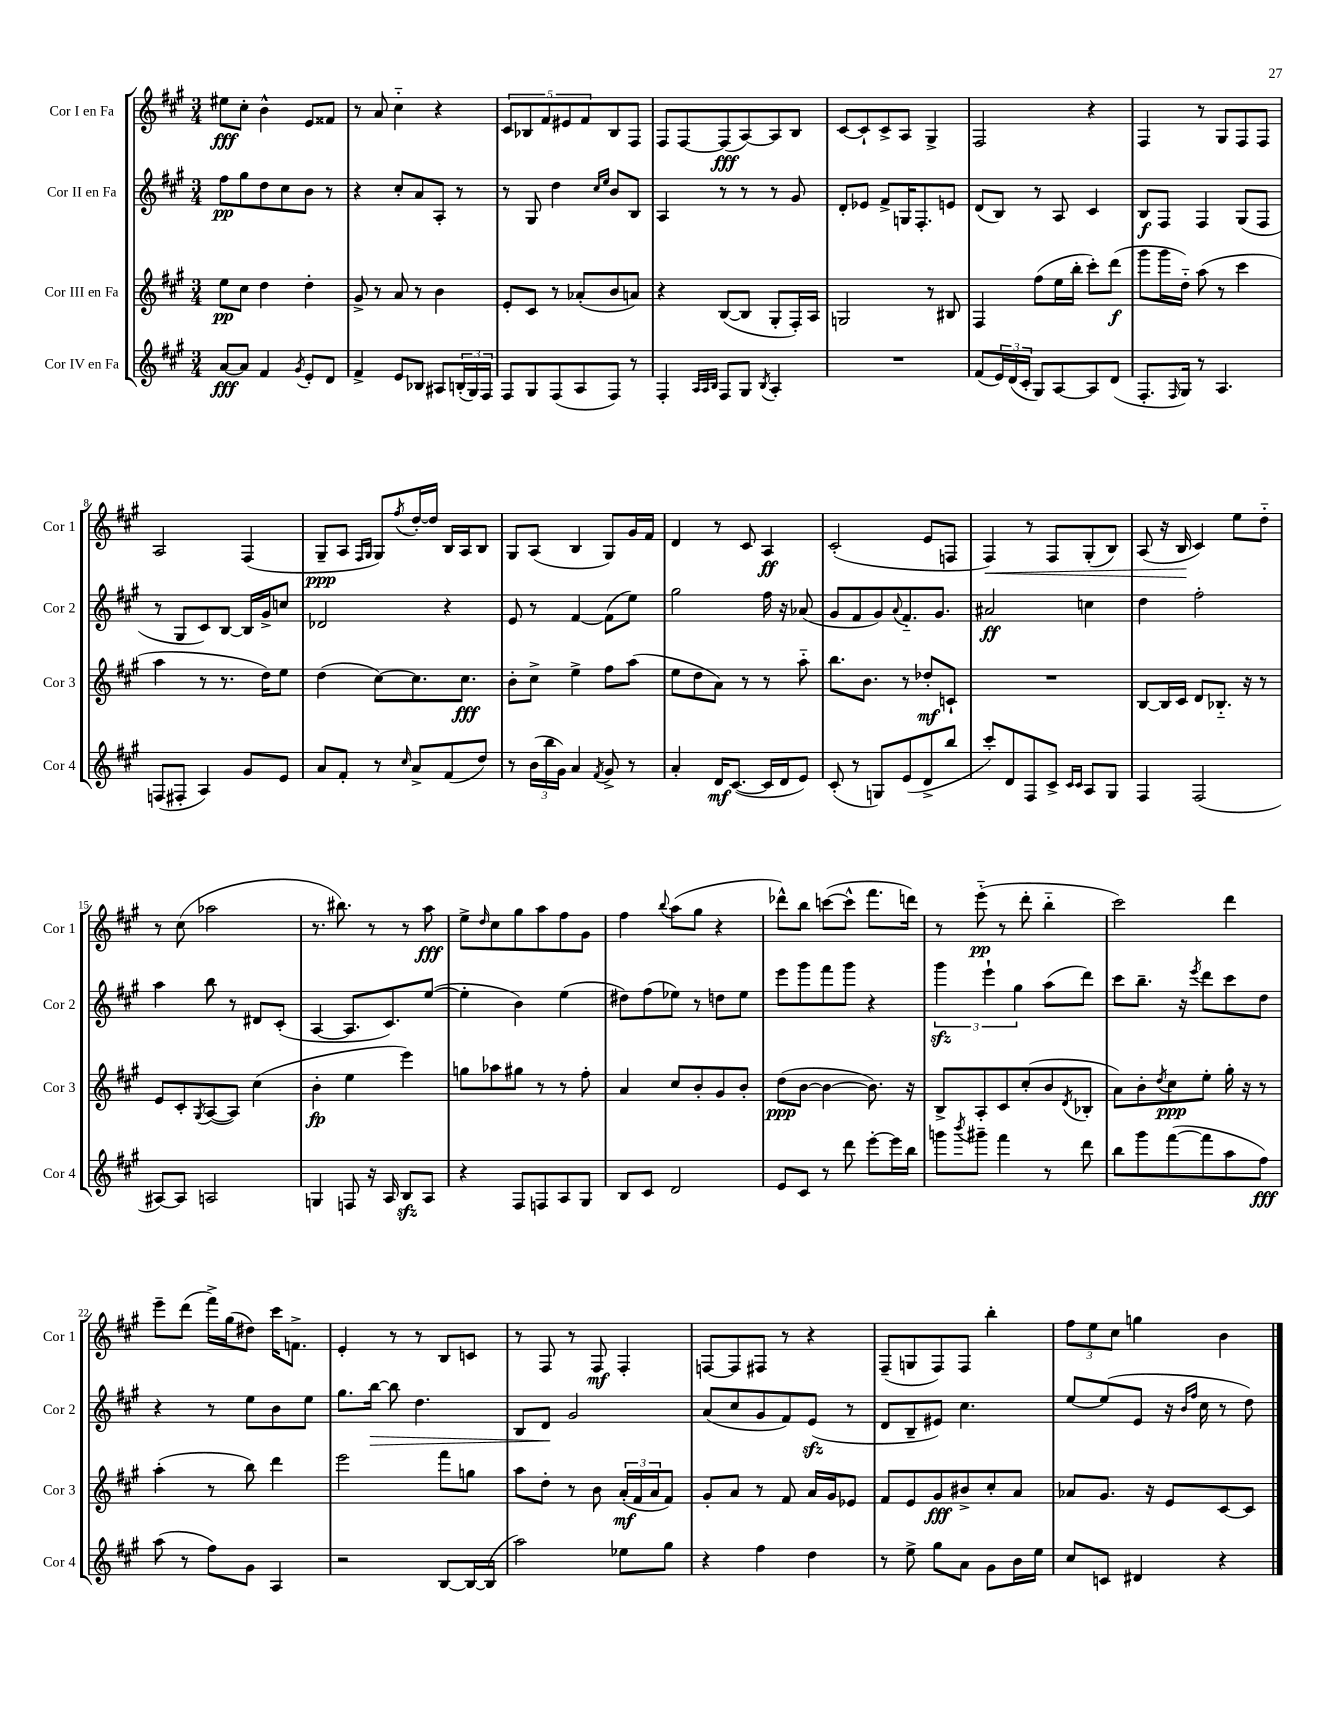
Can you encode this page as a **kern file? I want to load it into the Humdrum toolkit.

**kern	**dynam	**kern	**dynam	**kern	**dynam	**kern	**dynam
*part4	*part4	*part3	*part3	*part2	*part2	*part1	*part1
*staff4	*staff4	*staff3	*staff3	*staff2	*staff2	*staff1	*staff1
*I"Cor IV en Fa	*	*I"Cor III en Fa	*	*I"Cor II en Fa	*	*I"Cor I en Fa	*
*I'Cor 4	*	*I'Cor 3	*	*I'Cor 2	*	*I'Cor 1	*
*clefG2	*	*clefG2	*	*clefG2	*	*clefG2	*
*k[f#c#g#]	*	*k[f#c#g#]	*	*k[f#c#g#]	*	*k[f#c#g#]	*
*M3/4	*	*M3/4	*	*M3/4	*	*M3/4	*
=1	=1	=1	=1	=1	=1	=1	=1
[8a/L	fff	8ee\L	pp	8ff#\L	pp	8ee#X\L	fff
8a/J]	.	8cc#\J	.	8gg#\	.	8cc#'\J	.
4f#/	.	4dd\	.	8dd\	.	4b^^\	.
.	.	.	.	8cc#\	.	.	.
8qg#/	.	.	.	.	.	.	.
8e'/L	.	4dd'\	.	8b\J	.	8e/L	.
8d/J	.	.	.	8r	.	8f##X/J	.
=2	=2	=2	=2	=2	=2	=2	=2
4f#^/	.	8g#^/	.	4r	.	8r	.
.	.	8r	.	.	.	8a/	.
8e/L	.	8a/	.	8cc#'/L	.	4cc#\	.
8B-X/J	.	8r	.	8a/	.	.	.
8A#X/L	.	4b\	.	8A'/J	.	4r	.
(24Bn'/L	.	.	.	8r	.	.	.
24G#/)	.	.	.	.	.	.	.
24F#/JJ	.	.	.	.	.	.	.
=3	=3	=3	=3	=3	=3	=3	=3
8F#/L	.	8e'/L	.	8r	.	10c#/L	.
.	.	.	.	.	.	10B-X/	.
8G#/	.	8c#/J	.	8G#/	.	.	.
.	.	.	.	.	.	10f#/	.
(8F#/	.	8r	.	4dd\	.	.	.
.	.	.	.	.	.	10e#X/	.
8A/	.	(8a-X'/L	.	.	.	.	.
.	.	.	.	.	.	10f#/	.
.	.	.	.	16qqcc#/LL	.	.	.
.	.	.	.	16qqee/JJ	.	.	.
8F#/J)	.	8b/	.	8b/L	.	8B-/	.
8r	.	8an/J)	.	8B/J	.	8F#/J	.
=4	=4	=4	=4	=4	=4	=4	=4
4F#'/	.	4r	.	4A/	.	8F#/L	.
.	.	.	.	.	.	[8F#/	.
32qqA/LLL	.	.	.	.	.	.	.
32qqA/	.	.	.	.	.	.	.
32qqB/JJJ	.	.	.	.	.	.	.
8F#/L	.	([8B/L	.	8r	.	(8F#/]	fff
8G#/J	.	8B/J]	.	8r	.	[8A/)	.
8qB/	.	.	.	.	.	.	.
4A'/	.	8G#'/L	.	8r	.	8A/]	.
.	.	16F#'/L)	.	8g#/	.	8B/J	.
.	.	16A/JJ	.	.	.	.	.
=5	=5	=5	=5	=5	=5	=5	=5
2.r	.	2Gn/	.	8d'/L	.	[8c#/L	.
.	.	.	.	8e-X/J	.	8c#`/]	.
.	.	.	.	8f#^/L	.	8c#^/	.
.	.	.	.	16Gn/K	.	8A/J	.
.	.	.	.	8.F#'/	.	.	.
.	.	8r	.	.	.	4G#^/	.
.	.	8B#X/	.	8en/J	.	.	.
=6	=6	=6	=6	=6	=6	=6	=6
(8f#/L	.	4F#/	.	(8d/L	.	2F#/	.
24e/L)	.	.	.	8B/J)	.	.	.
(24d/	.	.	.	.	.	.	.
24c#'/JJ	.	.	.	.	.	.	.
8G#/L)	.	(8ff#\L	.	8r	.	.	.
[8A/	.	16ee\L	.	8A/	.	.	.
.	.	16bb'\JJ	.	.	.	.	.
8A/]	.	8ccc#'\L)	.	4c#/	.	4r	.
(8d/J	.	(8ddd\J	f	.	.	.	.
=7	=7	=7	=7	=7	=7	=7	=7
8.F#'/L	.	8ggg#\L	.	8B/L	f	4F#/	.
.	.	16ggg#\L	.	8F#/J	.	.	.
16qqF#/	.	.	.	.	.	.	.
16G#/Jk)	.	16dd\JJ)	.	.	.	.	.
8r	.	(8aa\	.	4F#/	.	8r	.
4.A/	.	8r	.	.	.	8G#/L	.
.	.	4ccc#\	.	(8G#/L	.	8F#/	.
.	.	.	.	8F#/J	.	8F#/J	.
!!LO:LB:g=z
=8	=8	=8	=8	=8	=8	=8	=8
(8Fn/L	.	4aa\	.	8r	.	2A/	.
8F#X'/J	.	.	.	8G#/L	.	.	.
4A/)	.	8r	.	8c#/)	.	.	.
.	.	8.r	.	[8B/J	.	.	.
8g#/L	.	.	.	16B/LL]	.	(4F#/	.
.	.	16dd\KL)	.	16g#^/J	.	.	.
8e/J	.	8ee\J	.	8ccn/J	.	.	.
=9	=9	=9	=9	=9	=9	=9	=9
8a/L	.	(4dd\	.	2d-X/	.	8G#~/L	ppp
8f#'/J	.	.	.	.	.	8A/J	.
.	.	.	.	.	.	16qqF#/LL	.
.	.	.	.	.	.	16qqG#/JJ	.
8r	.	[8cc#\L)	.	.	.	8G#/L)	.
16qqcc#/	.	.	.	.	.	8qff#/	.
8a^/L	.	8.cc#\]	.	.	.	[16dd'/L	.
.	.	.	.	.	.	16dd/JJ]	.
(8f#/	.	.	.	4r	.	16B/LL	.
.	.	8.cc#\J	fff	.	.	16A/J	.
8dd/J)	.	.	.	.	.	8B/J	.
=10	=10	=10	=10	=10	=10	=10	=10
8r	.	8b'\L	.	8e/	.	8G#/L	.
(24b\LL	.	8cc#^\J	.	8r	.	(8A/J	.
24bb\	.	.	.	.	.	.	.
24g#\JJ)	.	.	.	.	.	.	.
4a/	.	4ee^\	.	[4f#/	.	4B/	.
8qf#/	.	.	.	.	.	.	.
8g#^/	.	8ff#\L	.	(8f#\L]	.	8G#/L)	.
8r	.	(8aa\J	.	8ee\J)	.	16g#/L	.
.	.	.	.	.	.	16f#/JJ	.
=11	=11	=11	=11	=11	=11	=11	=11
4a'/	.	8ee\L	.	2gg#\	.	4d/	.
.	.	8dd\	.	.	.	.	.
16d/KL	mf	8a\J)	.	.	.	8r	.
([8.c#/J	.	.	.	.	.	.	.
.	.	8r	.	.	.	8c#/	.
16c#/LL]	.	8r	.	16ff#\	.	4A/	ff
16d/J	.	.	.	16r	.	.	.
8e/J)	.	8aa\	.	(8a-X/	.	.	.
=12	=12	=12	=12	=12	=12	=12	=12
(8c#'/	.	8.bb\L	.	8g#/L	.	(2c#'/	.
8r	.	.	.	8f#/	.	.	.
.	.	8.b\J	.	.	.	.	.
8Gn/L)	.	.	.	8g#/)	.	.	.
.	.	.	.	8qqa/	.	.	.
(8e/	.	8r	.	8.f#/	.	.	.
8d^/	.	8dd-X'/L	mf	.	.	8e/L	.
.	.	.	.	8.g#/J	.	.	.
8bb/J	.	8cn`/J	.	.	.	8Fn/J	.
=13	=13	=13	=13	=13	=13	=13	=13
!	!	!	!	!	!	!	!LO:HP:b
8ccc#'/L)	.	2.r	.	2a#X/	ff	4F#/)	<
8d/	.	.	.	.	.	.	.
8F#/	.	.	.	.	.	8r	.
8c#^/J	.	.	.	.	.	8F#/L	.
16qqc#/LL	.	.	.	.	.	.	.
16qqc#/JJ	.	.	.	.	.	.	.
8A/L	.	.	.	4ccn\	.	(8G#'/	.
8G#/J	.	.	.	.	.	8B/J)	.
=14	=14	=14	=14	=14	=14	=14	=14
4F#/	.	[8B/L	.	4dd\	.	(8A/	.
.	.	16B/L]	.	.	.	16r	.
.	.	16c#/JJ	.	.	.	16B/	.
(2F#/	.	8d/L	.	2ff#'\	.	4c#/)	[
.	.	8.B-X/J	.	.	.	.	.
.	.	.	.	.	.	8ee\L	.
.	.	16r	.	.	.	.	.
.	.	8r	.	.	.	8dd\J	.
!!LO:LB:g=z
=15	=15	=15	=15	=15	=15	=15	=15
[8A#X/L)	.	8e/L	.	4aa\	.	8r	.
8A#/J]	.	8c#'/	.	.	.	(8cc#\	.
.	.	8qG#/	.	.	.	.	.
2An/	.	([8A/	.	8bb\	.	2aa-X\	.
.	.	8A/J])	.	8r	.	.	.
.	.	(4cc#\	.	8d#X/L	.	.	.
.	.	.	.	(8c#'/J	.	.	.
=16	=16	=16	=16	=16	=16	=16	=16
4Gn/	.	4b'\	fp	[4A/	.	8.r	.
.	.	.	.	.	.	8.bb#X\)	.
8Fn/	.	4ee\	.	8.A/L]	.	.	.
16r	.	.	.	.	.	8r	.
16A/	.	.	.	8.c#/)	.	.	.
8Bzz/L	.	4eee\)	.	.	.	8r	.
8A/J	.	.	.	([8ee/J	.	8aa\	fff
=17	=17	=17	=17	=17	=17	=17	=17
4r	.	8ggn\L	.	4ee'\]	.	8ee^\L	.
.	.	.	.	.	.	16qqdd/	.
.	.	8aa-X\	.	.	.	8cc#\	.
8F#/L	.	8gg#X\J	.	4b\)	.	8gg#\	.
8Fn/	.	8r	.	.	.	8aa\	.
8A/	.	8r	.	(4ee\	.	8ff#\	.
8G#/J	.	8ff#'\	.	.	.	8g#\J	.
=18	=18	=18	=18	=18	=18	=18	=18
8B/L	.	4a/	.	8dd#X\L)	.	4ff#\	.
8c#/J	.	.	.	(8ff#\	.	.	.
.	.	.	.	.	.	8qqbb/	.
2d/	.	8cc#/L	.	8ee-X\J)	.	(8aa\L	.
.	.	8b'/	.	8r	.	8gg#\J	.
.	.	8g#/	.	8ddn\L	.	4r	.
.	.	8b'/J	.	8ee-\J	.	.	.
=19	=19	=19	=19	=19	=19	=19	=19
8e/L	.	(8dd\L	ppp	8eee\L	.	8ddd-X^^\L)	.
8c#/J	.	[8b\J	.	8ggg#\	.	8bb\J	.
8r	.	4b\_	.	8fff#\	.	([8cccn\L	.
8ddd\	.	.	.	8ggg#\J	.	8ccc^^\J]	.
[8eee'\L	.	8.b\])	.	4r	.	8.fff#\L	.
16eee\L]	.	.	.	.	.	.	.
16bb\JJ	.	16r	.	.	.	16dddn\Jk)	.
=20	=20	=20	=20	=20	=20	=20	=20
8gggn\L	.	8B^/L	.	6ggg#zz\	.	8r	.
8qbbb/	.	.	.	.	.	.	.
8ggg#X~\J	.	8A'/	.	.	.	(8eee\	pp
.	.	.	.	6eee`\	.	.	.
4fff#\	.	8c#/	.	.	.	8r	.
.	.	.	.	6gg#\	.	.	.
.	.	(8cc#'/	.	.	.	8ddd'\	.
8r	.	8b/	.	(8aa\L	.	4bb\	.
.	.	8qd/	.	.	.	.	.
8ddd\	.	8B-X'/J	.	8ddd\J)	.	.	.
=21	=21	=21	=21	=21	=21	=21	=21
8bb\L	.	8a\L)	.	8ccc#\L	.	2ccc#\)	.
8ggg#\	.	8b'\	.	8.bb~\J	.	.	.
.	.	8qdd/	.	.	.	.	.
([8fff#\	.	8cc#\	ppp	.	.	.	.
.	.	.	.	16r	.	.	.
.	.	.	.	8qeee/	.	.	.
8fff#\]	.	8ee'\J	.	8ddd\L	.	.	.
8aa\	.	16gg#'\	.	8ccc#\	.	4ddd\	.
.	.	16r	.	.	.	.	.
8ff#\J)	fff	8r	.	8dd\J	.	.	.
!!LO:LB:g=z
=22	=22	=22	=22	=22	=22	=22	=22
(8aa\	.	(4aa'\	.	4r	.	8eee~\L	.
8r	.	.	.	.	.	(8ddd\J	.
8ff#\L)	.	8r	.	8r	.	16fff#^\LL)	.
.	.	.	.	.	.	(16gg#\J	.
8g#\J	.	8bb\)	.	8ee\L	.	8dd#X\J)	.
4A/	.	4ddd\	.	8b\	.	16ccc#\KL	.
.	.	.	.	.	.	8.fn^\J	.
.	.	.	.	8ee\J	.	.	.
=23	=23	=23	=23	=23	=23	=23	=23
2r	.	2eee\	.	8.gg#\L	.	4e'/	.
!	!	!	!	!	!LO:HP:b	!	!
.	.	.	.	[16bb\Jk	>	.	.
.	.	.	.	8bb\]	.	8r	.
.	.	.	.	4.dd\	.	8r	.
[8B/L	.	8fff#\L	.	.	.	8B/L	.
16B/L_	.	8ggn\J	.	.	.	8cn/J	.
(16B/JJ]	.	.	.	.	.	.	.
=24	=24	=24	=24	=24	=24	=24	=24
2aa\)	.	8aa\L	.	8B/L	.	8r	.
.	.	8dd'\J	.	8d/J	.	8F#/	.
.	.	8r	.	2g#/	]	8r	.
.	.	8b\	.	.	.	8F#/	mf
8ee-X\L	.	(24a'/LL	mf	.	.	4F#'/	.
.	.	24f#/	.	.	.	.	.
.	.	24a/J	.	.	.	.	.
8gg#\J	.	8f#/J)	.	.	.	.	.
=25	=25	=25	=25	=25	=25	=25	=25
4r	.	8g#'/L	.	(8a/L	.	[8Fn/L	.
.	.	8a/J	.	8cc#/	.	8F/]	.
4ff#\	.	8r	.	8g#/	.	8F#X/J	.
.	.	8f#/	.	8f#/)	.	8r	.
4dd\	.	16a/LL	.	(8ezz/J	.	4r	.
.	.	16g#/J	.	.	.	.	.
.	.	8e-X/J	.	8r	.	.	.
=26	=26	=26	=26	=26	=26	=26	=26
8r	.	8f#/L	.	8d/L	.	(8F#~/L	.
8ee^\	.	8e/	.	8B~/	.	8Gn/	.
8gg#\L	.	8g#/	fff	8e#X/J)	.	8F#/)	.
8a\J	.	8b#X^/	.	4.cc#\	.	8F#/J	.
8g#\L	.	8cc#'/	.	.	.	4bb'\	.
16b\L	.	8a/J	.	.	.	.	.
16ee\JJ	.	.	.	.	.	.	.
=27	=27	=27	=27	=27	=27	=27	=27
8cc#/L	.	8a-X/L	.	[8ee/L	.	12ff#\L	.
.	.	.	.	.	.	12ee\	.
8cn/J	.	8.g#/J	.	(8ee/]	.	.	.
.	.	.	.	.	.	12cc#\J	.
4d#X/	.	.	.	8e/J	.	4ggn\	.
.	.	16r	.	.	.	.	.
.	.	8e/L	.	16r	.	.	.
.	.	.	.	16qqb/LL	.	.	.
.	.	.	.	16qqff#/JJ	.	.	.
.	.	.	.	16cc#\	.	.	.
4r	.	[8c#/	.	8r	.	4b\	.
.	.	8c#/J]	.	8dd\)	.	.	.
==	==	==	==	==	==	==	==
*-	*-	*-	*-	*-	*-	*-	*-
